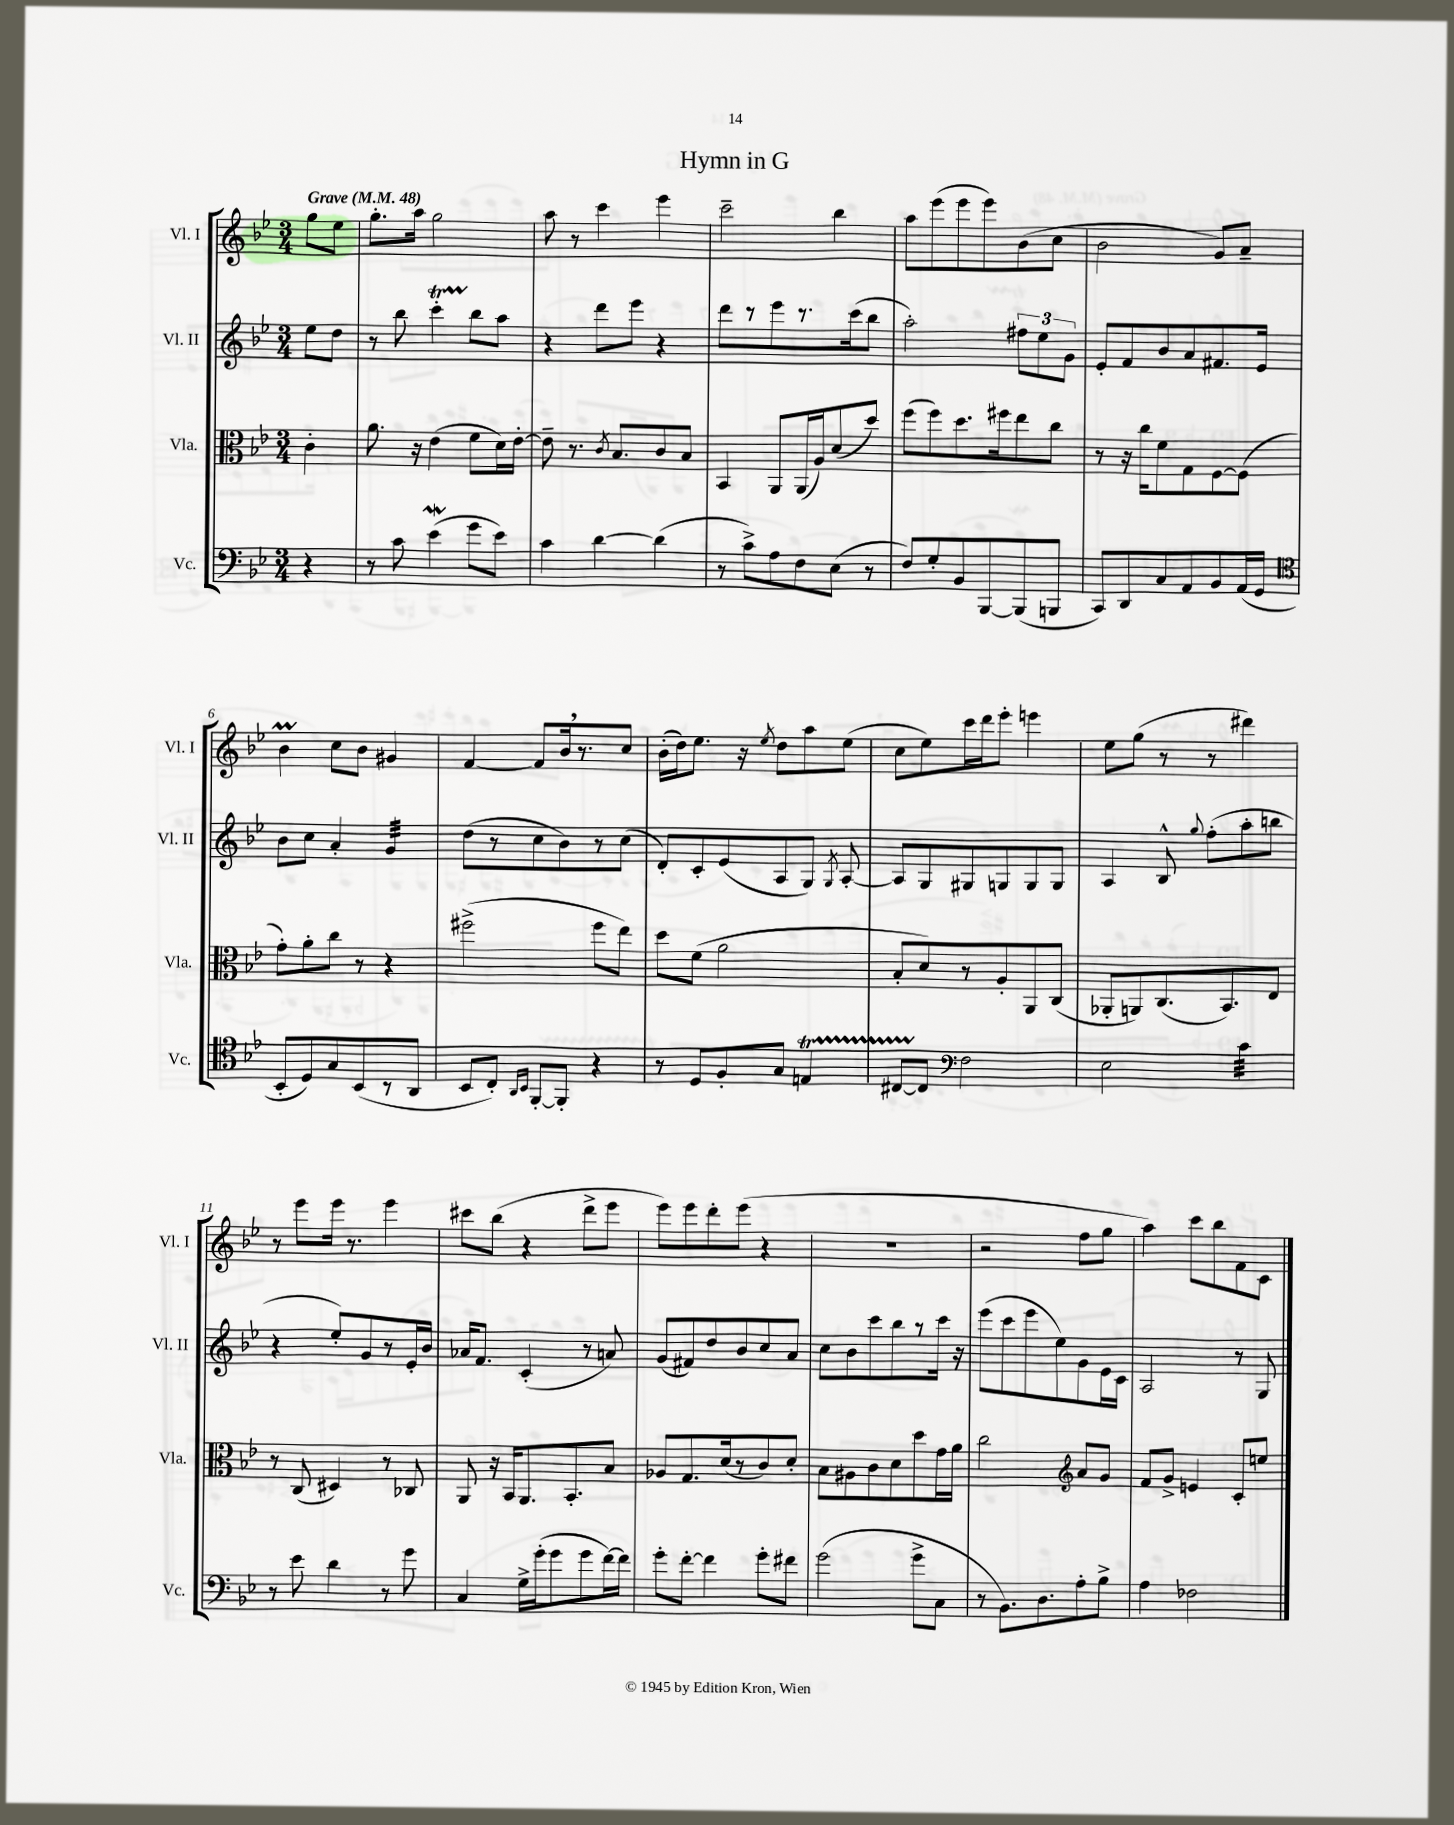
\header { title = "Hymn in G" }
<<
\new StaffGroup <<
\new Staff = "s0" \with { instrumentName = "Vl. I" shortInstrumentName = "Vl. I" } {
    \clef treble \key bes \major \numericTimeSignature \time 3/4 \partial 4 \tempo "Grave" 4 = 48
    \autoBeamOff g''8[ ees''8] |
    g''8.[-. a''16] g''2 |
    a''8 r8 c'''4 ees'''4 |
    c'''2-- bes''4 |
    a''8[ ees'''8( ees'''8 ees'''8) bes'8( c''8] |
    bes'2 g'8[) a'8]-- |
    bes'4\prall c''8[ bes'8] gis'4 |
    f'4~ f'8[ bes'16 \breathe r8. c''8] |
    bes'16[-.( d''16) ees''8.] r16 \acciaccatura { ees''8 } d''8[ a''8 ees''8]( |
    c''8[ ees''8) c'''16 d'''16 ees'''8]-. e'''4 |
    ees''8[ g''8]( r8 r8 dis'''4) |
    r8 ees'''8[ ees'''16] r8. ees'''4 |
    cis'''8[ bes''8]( r4 d'''8[-> ees'''8] |
    ees'''8[) ees'''8 d'''8-. ees'''8]( r4 |
    R2. |
    r2 f''8[ g''8] |
    a''4) c'''8[ bes''8 f'8 c'8] \bar "|." |
}
\new Staff = "s1" \with { instrumentName = "Vl. II" shortInstrumentName = "Vl. II" } {
    \clef treble \key bes \major \numericTimeSignature \time 3/4 \partial 4
    \autoBeamOff ees''8[ d''8] |
    r8 bes''8 c'''4-.\startTrillSpan bes''8[\stopTrillSpan a''8] |
    r4 d'''8[ ees'''8] r4 |
    d'''8[ r8 ees'''8 r8. c'''16( bes''8] |
    a''2-.) \tuplet 3/2 { fis''8[ ees''8 g'8] } |
    ees'8[-. f'8 bes'8 a'8 fis'8. ees'16] |
    bes'8[ c''8] a'4-. g'4:32 |
    d''8[( r8 c''8 bes'8) r8 c''8]( |
    d'8[-.) c'8-. ees'8( a8 g8]) \acciaccatura { g8 } a8~-. |
    a8[ g8 gis8 g8 g8 g8] |
    a4 bes8-^ \appoggiatura { g''8 } f''8[-.( a''8-. b''8] |
    r4 ees''8[-.) g'8 r8 ees'16-. bes'16] |
    aes'16[ f'8.] c'4-.( r8 a'8) |
    g'8[( fis'8) d''8 bes'8 c''8 a'8] |
    c''8[ bes'8 c'''8 bes''8 r8 c'''16] r16 |
    ees'''8[( c'''8 ees'''8 ees''8) g'8 ees'16 c'16] |
    a2 r8 g8 \bar "|." |
}
\new Staff = "s2" \with { instrumentName = "Vla." shortInstrumentName = "Vla." } {
    \clef alto \key bes \major \numericTimeSignature \time 3/4 \partial 4
    \autoBeamOff c'4-. |
    a'8. r16 ees'4( f'8[ d'16) ees'16]~-. |
    ees'8-- r8. \acciaccatura { c'8 } bes8.[ c'8 bes8] |
    bes,4 a,8[ a,16( a16) d'8( d''8]) |
    f''8[( f''8) d''8. fis''16 ees''8 c''8] |
    r8 r16 c''16[ f'8 g8 f8~ f8]( |
    g'8[-.) a'8-. c''8] r8 r4 |
    fis''2->( fis''8[ ees''8]) |
    d''8[ f'8]( a'2 |
    bes8[-. d'8) r8 a8-. a,8 c8]( |
    aes,8[-. a,8) c8.( bes,8.) ees8] |
    r8 c8( dis4) r8 ces8 |
    a,8 r16 bes,16[ a,8. bes,8.-. bes8] |
    aes8[ g8. d'16( r8 c'8) d'8]-. |
    bes8[ ais8 c'8 d'8 d''8 g'16 a'16] |
    c''2 \clef treble a'8[ g'8] |
    f'8[ g'8]-> e'4 c'8[-. e''8] \bar "|." |
}
\new Staff = "s3" \with { instrumentName = "Vc." shortInstrumentName = "Vc." } {
    \clef bass \key bes \major \numericTimeSignature \time 3/4 \partial 4
    \autoBeamOff r4 |
    r8 c'8 ees'4\mordent( g'8[ ees'8]) |
    c'4 d'4~ d'4( |
    r8 c'8[->) a8 f8 ees8]( r8 |
    f8[) g8-. bes,8 bes,,8~ bes,,8( b,,8] |
    c,8[) d,8 c8 a,8 bes,8 a,16( g,16] |
    \clef tenor bes,8[-. d8) g8 bes,8( r8 a,8] |
    bes,8[ c8]-.) \grace { a,16[ bes,16] } f,8[~-. f,8]-. r4 |
    r8 d8[ f8-. g8] e4\startTrillSpan |
    cis8[~ cis8]\stopTrillSpan \clef bass f2 |
    ees2 c'4:32 |
    r8 ees'8 d'4 r8 g'8 |
    c4 g16[-> g'16-.( g'8 g'8 f'16~) f'16] |
    g'8[-. f'8]~-. f'4 g'8[-. fis'8] |
    g'2( g'8[-> c8] |
    r8 bes,8.[) d8. a8-. bes8]-> |
    a4 fes2 \bar "|." |
}
>>
>>
